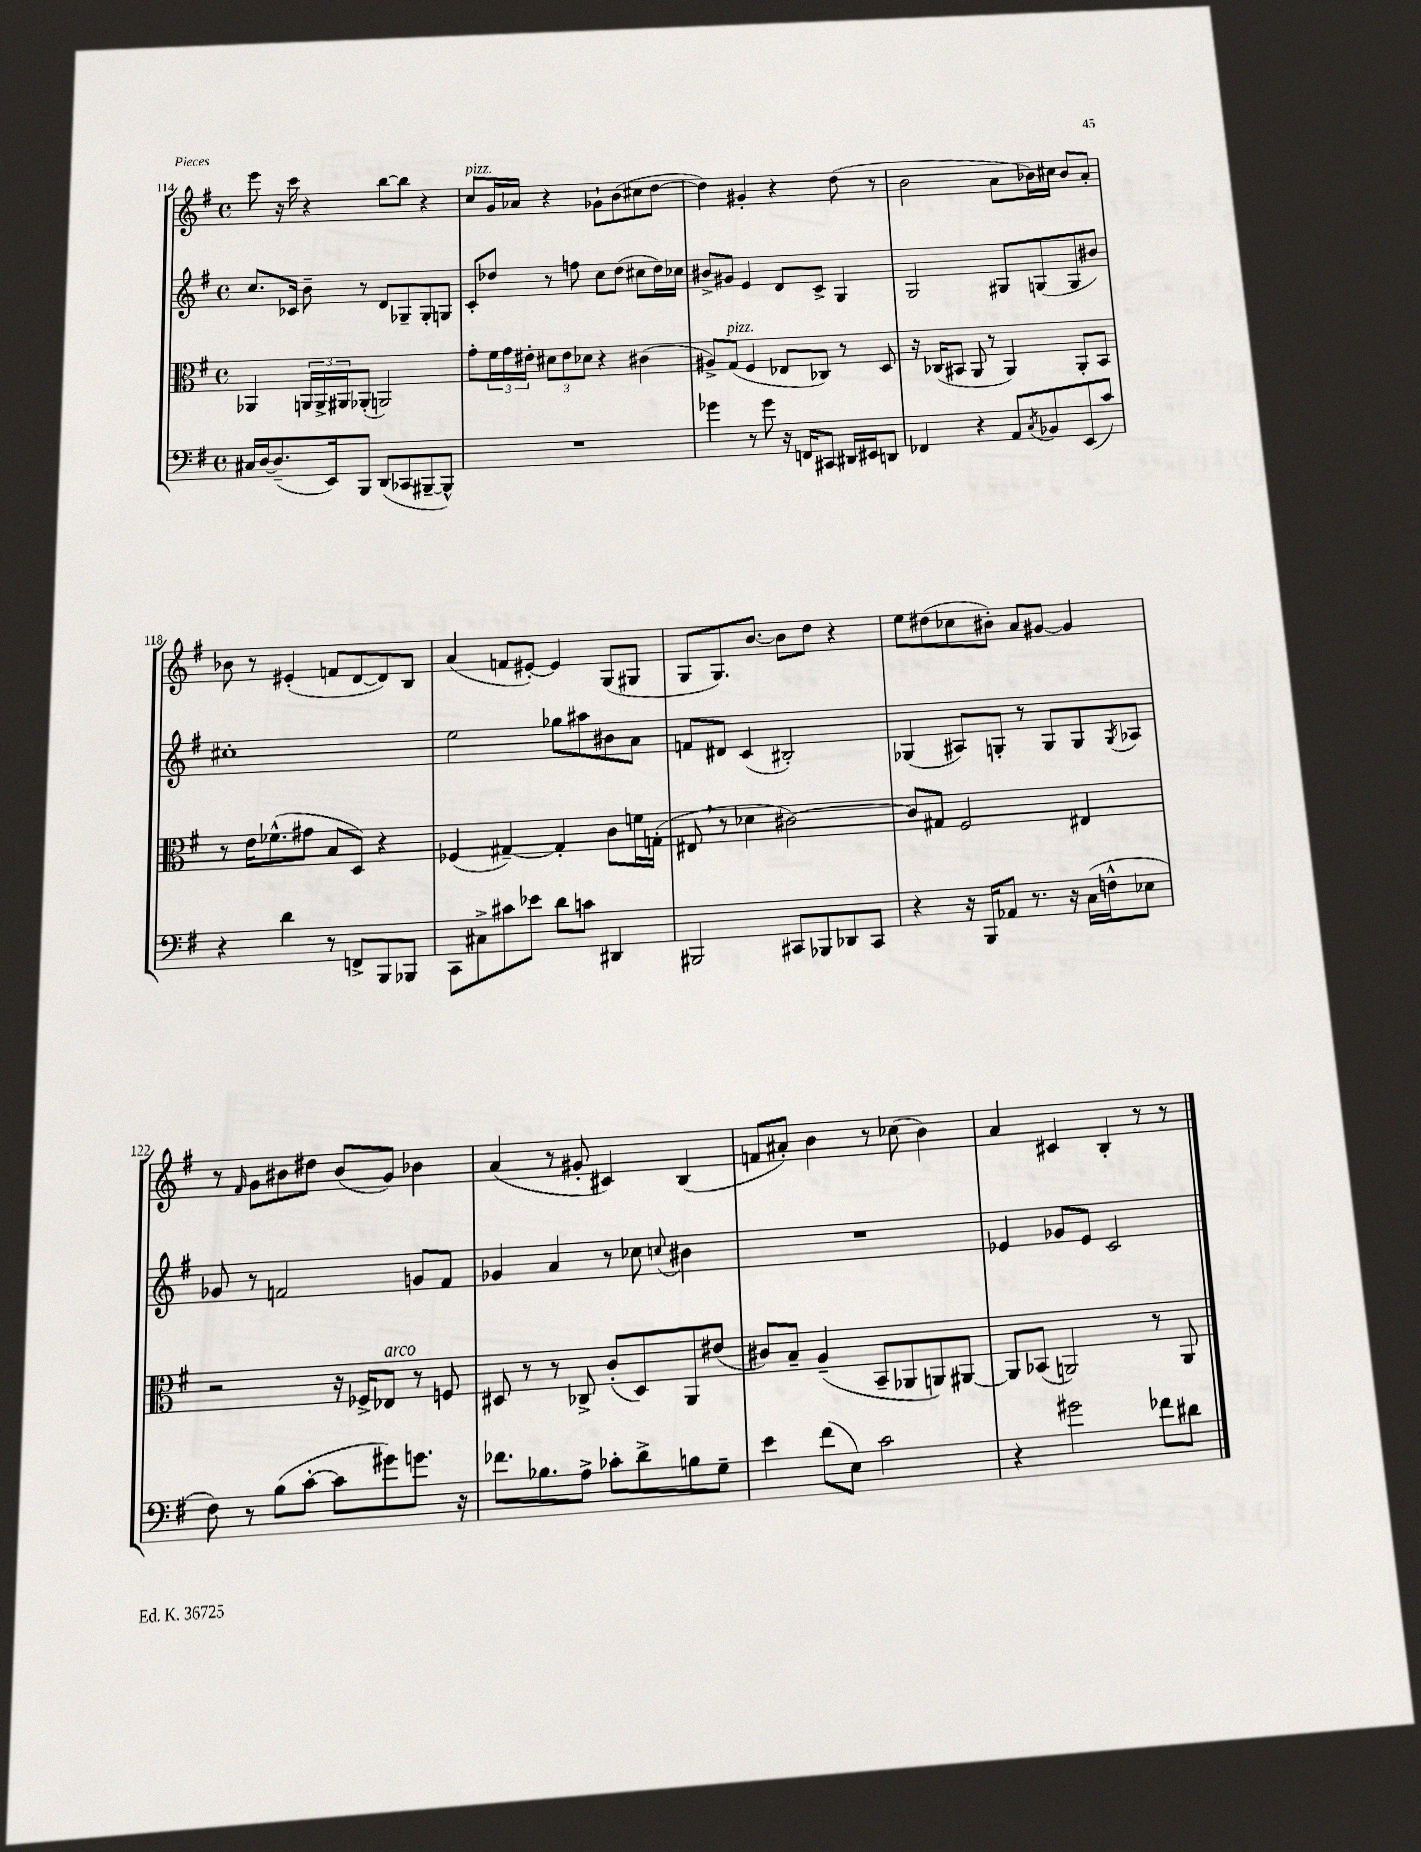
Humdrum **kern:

**kern	**kern	**kern	**kern
*staff4	*staff3	*staff2	*staff1
*clefF4	*clefC3	*clefG2	*clefG2
*k[f#]	*k[f#]	*k[f#]	*k[f#]
*M4/4	*M4/4	*M4/4	*M4/4
*met(c)	*met(c)	*met(c)	*met(c)
16C#	4AA-	8.cc	8eee
[16D	.	.	.
(8.D~]	.	.	16r
.	.	16c-	16ccc
.	24AA	8b~	4r
.	24AA^	.	.
16EE)	.	.	.
.	24AA#	.	.
8BBB	(8AA-'	8r	.
(8DD	2AA)	8d	[8bb
8CC-	.	8G-~	8bb]
[8BBB#~	.	8G-'	4r
8BBB#^^])	.	8G	.
=	=	=	=
1r	8g'	8c'	8cc
.	24f#	8dd-	16g
.	24g	.	.
.	.	.	16a-
.	24e#'	.	.
.	12d#	8r	4r
.	12e#	.	.
.	.	8ff	.
.	12d-	.	.
.	4r	8cc	8g-`
.	.	(8dd-	(8b
.	(4c#	8cc#	8cc#
.	.	16dd-)	[8dd
.	.	16cc-	.
=	=	=	=
4g-	8A#^)	8b#^	4dd])
.	(8G	8g#	.
8r	4F#	4e	4g#'
8g-	.	.	.
16r	8E-	8d	4r
16FF	.	.	.
8CC#	8C-)	8c^	.
16DD#	8r	4G	(8dd
16EE#	.	.	.
8DD	8D	.	8r
=	=	=	=
4FF-	16r	2G	2b
.	(16C-	.	.
.	8BB#	.	.
4r	8AA	.	.
.	8r	.	.
8AA	4AA)	8G#	8a
8qC	.	.	.
8BB-	.	(8G	16b-)
.	.	.	16cc#
(8EE	8AA'	8G	8b-
8c)	8BB#	8b#)	8a'
=	=	=	=
4r	8r	1cc#'	8b-
.	16e	.	8r
.	(8.f-^^	.	.
4d	.	.	(4e#'
.	8g#	.	.
8r	8B	.	8f
8FF^	8D)	.	[8d
8BBB	4r	.	8d])
8BBB-	.	.	8B
=	=	=	=
8CC	(4F-	2ee	(4a
8C#^	.	.	.
8c#	[4G#~)	.	8f
8e-	.	.	[8e#')
8d	4G#']	8gg-	4e#]
8c	.	8aa#	.
4DD#	8c	8b#	(8G
.	16f	8a	8G#
.	(16G'	.	.
=	=	=	=
2BBB#	8E#	8f	8G
.	8r	8d#	8.G)
.	4d-	(4c	.
.	.	.	[8.b
8CC#	[2c#)	2B#')	8b]
8BBB-	.	.	8dd
8DD-	.	.	4r
8CC#	.	.	.
=	=	=	=
4r	8c#]	(4G-	8ee
.	8G#	.	(8dd#
16r	2F#	8A#)	8cc-
16BBB	.	.	.
8AA-	.	8G'	8b#')
8.r	.	8r	8a
.	.	8G	[8g#
16r	.	.	.
(16C	4E#	8G	4g#]
16F^^	.	.	.
.	.	8qG	.
8E-	.	8A-	.
=	=	=	=
8F#)	2r	8g-	8r
.	.	.	16qqf#
8r	.	8r	8g
(8B	.	2f	8b#
[8c'	.	.	8dd#
8c]	16r	.	(8b#
.	16F-^	.	.
8g#)	8E-	.	8g)
8.g	8r	8g	4b-
.	8F	8f	.
16r	.	.	.
=	=	=	=
8.f-	8D#	4g-	(4a
.	8r	.	.
8.B-	.	.	.
.	8r	4a	8r
8A^	8C-^	.	8g#'
8c-'	(8c'	8r	4c#)
8d^	8D#)	8cc-	.
.	.	8qqcc	.
8B	8AA	4b#	(4B
8G~	(8e#	.	.
=	=	=	=
4e	8c#)	1r	8f
.	8B~	.	8a#')
(8f#	(4A~	.	4b
8E)	.	.	.
2c	8BB~	.	8r
.	8AA-	.	(8cc-
.	8AA)	.	4b)
.	[8AA#	.	.
=	=	=	=
4r	8AA#]	4e-	4a
.	(8BB-	.	.
2g#	2AA)	8g-	4c#
.	.	8e-	.
.	.	2c	4B'
8f-	8r	.	8r
8d#	8AA	.	8r
==	==	==	==
*-	*-	*-	*-
